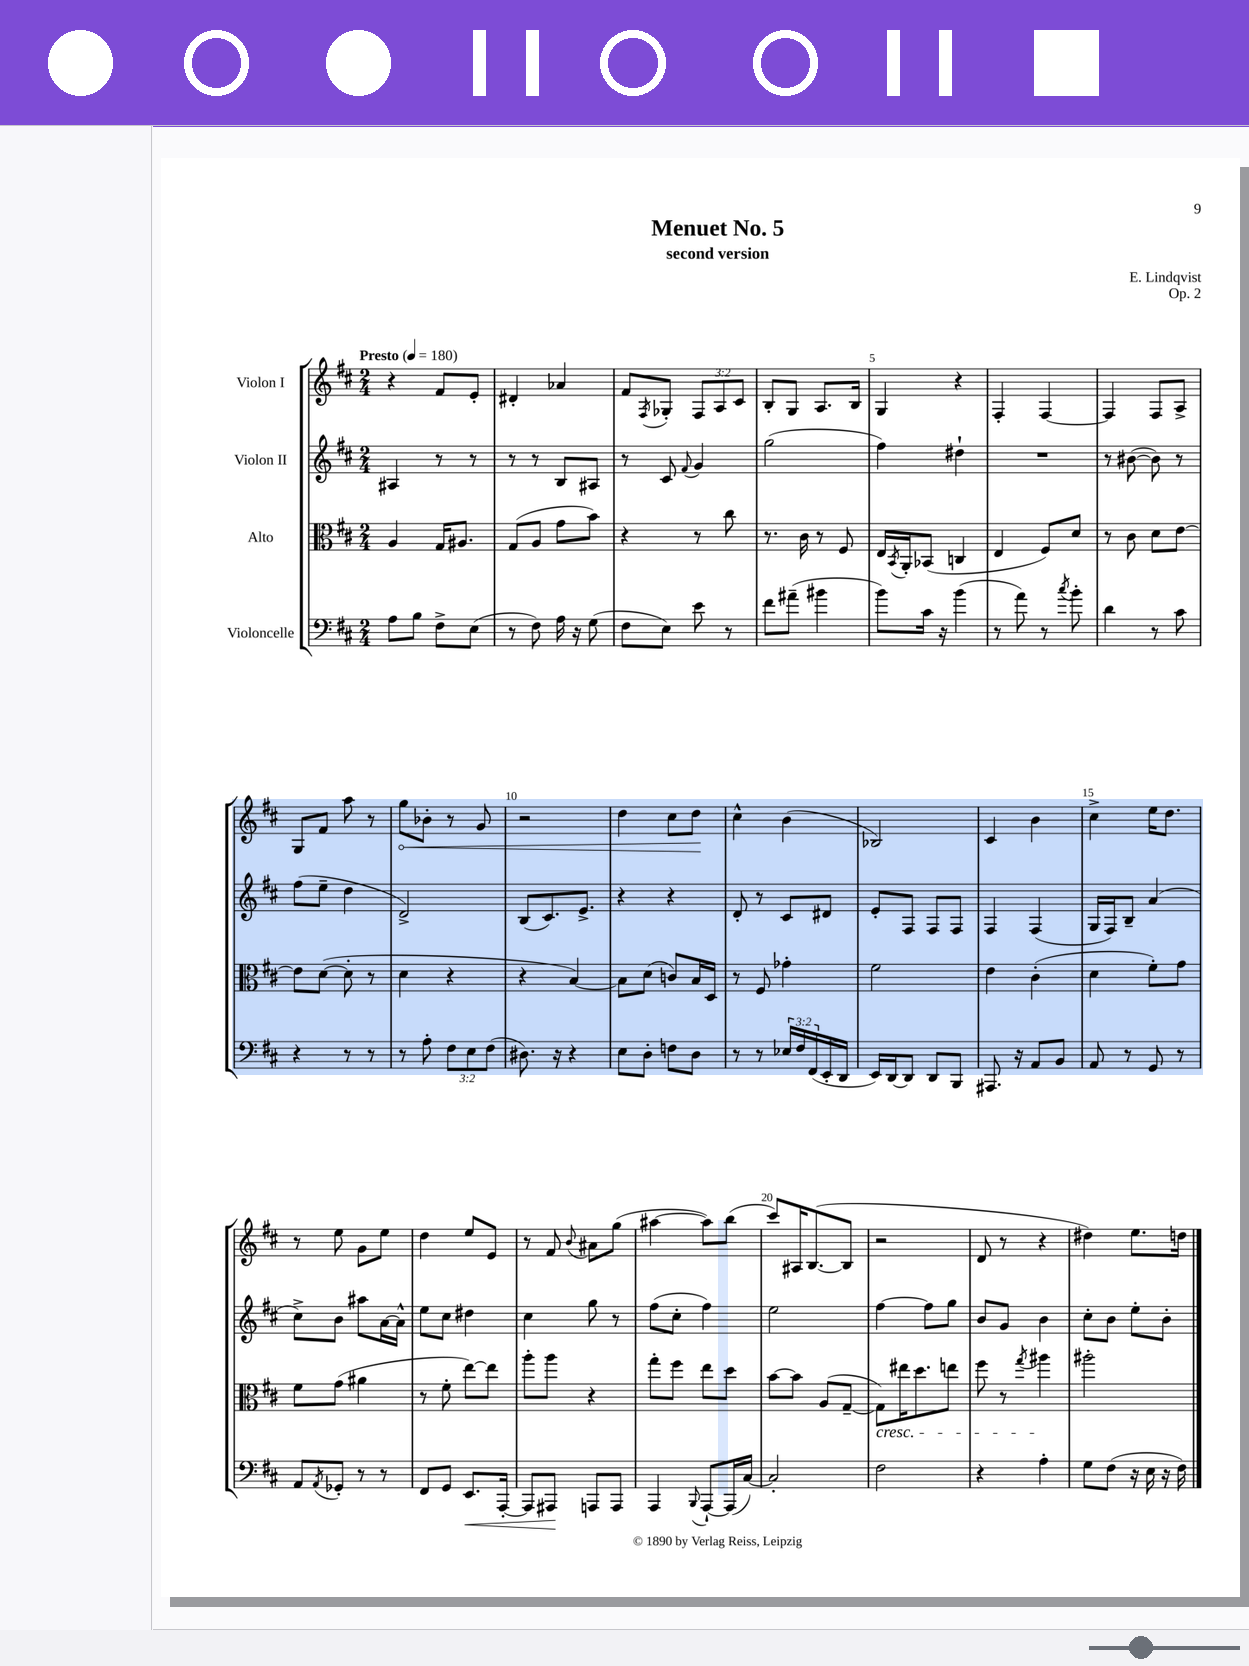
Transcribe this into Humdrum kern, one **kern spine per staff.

**kern	**kern	**kern	**kern
*staff4	*staff3	*staff2	*staff1
*clefF4	*clefC3	*clefG2	*clefG2
*k[f#c#]	*k[f#c#]	*k[f#c#]	*k[f#c#]
*M2/4	*M2/4	*M2/4	*M2/4
*MM180	*MM180	*MM180	*MM180
8A	4A	4A#	4r
8B	.	.	.
8F#^	16G	8r	8f#
.	8.A#	.	.
(8E	.	8r	8e'
=	=	=	=
8r	(8G	8r	4d#'
8F#)	8A	8r	.
16A	8g	8B	4a-
16r	.	.	.
(8G	8b)	8A#	.
=	=	=	=
8F#	4r	8r	8f#
.	.	.	8qF#
8E)	.	8c#	8G-'
.	.	8qqf#	.
8e	8r	4g	12F#
.	.	.	12A
8r	8cc#	.	.
.	.	.	12c#
=	=	=	=
8f#	8.r	(2gg	8B'
(8a#~	.	.	8G
.	16c#	.	.
4b#	8r	.	8.A
.	8F#	.	.
.	.	.	16B
=	=	=	=
8b)	16E	4ff#)	4G
.	8qBB	.	.
.	16AA'	.	.
16c#	(8BB-	.	.
16r	.	.	.
(4b	4C	4dd#`	4r
=	=	=	=
8r	4E	2r	4F#'
8a)	.	.	.
8r	8F#)	.	[4F#
8qcc#	.	.	.
8b'	8d	.	.
=	=	=	=
4d	8r	8r	4F#]
.	8c#	([8b#	.
8r	8d	8b#])	8F#
8c#	[8e	8r	8A^
=	=	=	=
4r	8e]	(8ff#	8G
.	([8d	8ee~	8f#
8r	8d']	4dd	8aa
8r	8r	.	8r
=	=	=	=
8r	4d	2d^)	8gg
8A'	.	.	8b-'
12F#	4r	.	8r
12E	.	.	.
.	.	.	8g
(12F#	.	.	.
=	=	=	=
8.D#)	4r	(8B	2r
.	.	8.c#)	.
16r	.	.	.
4r	[4B)	.	.
.	.	8.e^	.
=	=	=	=
8E	8B]	4r	4dd
8D'	(8d	.	.
8F	8c)	4r	8cc#
8D	16B	.	8dd
.	16D	.	.
=	=	=	=
8r	8r	8d'	4cc#^^
8r	8F#	8r	.
24E-	4g-'	8c#	(4b
24F#	.	.	.
(24FF#	.	.	.
16EE'	.	8d#	.
16DD	.	.	.
=	=	=	=
16EE)	2f#	8e'	2B-)
[16DD	.	.	.
8DD]	.	8F#	.
8DD	.	8F#	.
8BBB	.	8F#	.
=	=	=	=
8.AAA#	4e	4F#	4c#
16r	.	.	.
8AA	(4c#'	(4F#	4b
8BB	.	.	.
=	=	=	=
8AA	4d	16G	4cc#^
.	.	16F#)	.
8r	.	8B~	.
8GG	8f#')	(4a	16ee
.	.	.	8.dd
8r	8g	.	.
=	=	=	=
8AA	8f#	8cc#^)	8r
8qAA	.	.	.
8GG-'	(8g	8b	8ee
8r	4a#	8aa#	8g
8r	.	[16a	8ee
.	.	16a^^]	.
=	=	=	=
8FF#	8r	8ee	4dd
8GG	8f#'	8cc#	.
8.EE	[8ee)	4dd#	8ee
.	8ee]	.	8e
[16AAA'	.	.	.
=	=	=	=
8AAA]	8aa'	4cc#	8r
8AAA#	8aa	.	8f#
.	.	.	8qqb
8AAA	4r	8gg	8a#
8AAA	.	8r	(8gg
=	=	=	=
4AAA	8gg'	(8ff#	[4aa#
.	8ff#	8cc#'	.
8qqBBB	.	.	.
[8AAA`	8ee	4ff#)	8aa#])
(16AAA]	8dd	.	(8bb
[16C#)	.	.	.
=	=	=	=
2C#']	[8b	2ee	8ccc#)
.	8b]	.	16A#
.	.	.	([8.B
.	(8A	.	.
.	[8G~	.	8B]
=	=	=	=
2F#	8G])	[4ff#	2r
.	16ee#	.	.
.	8.dd	.	.
.	.	8ff#]	.
.	8ee	8gg	.
=	=	=	=
4r	8ff#	8b	8d
.	8r	8g	8r
.	8qgg	.	.
4A'	4aa#	4b	4r
=	=	=	=
8G	2aa#'	8cc#'	4dd#)
(8F#	.	8b	.
16r	.	8ee'	8.ee
16E	.	.	.
16r	.	8b'	.
16F#)	.	.	16dd
==	==	==	==
*-	*-	*-	*-
